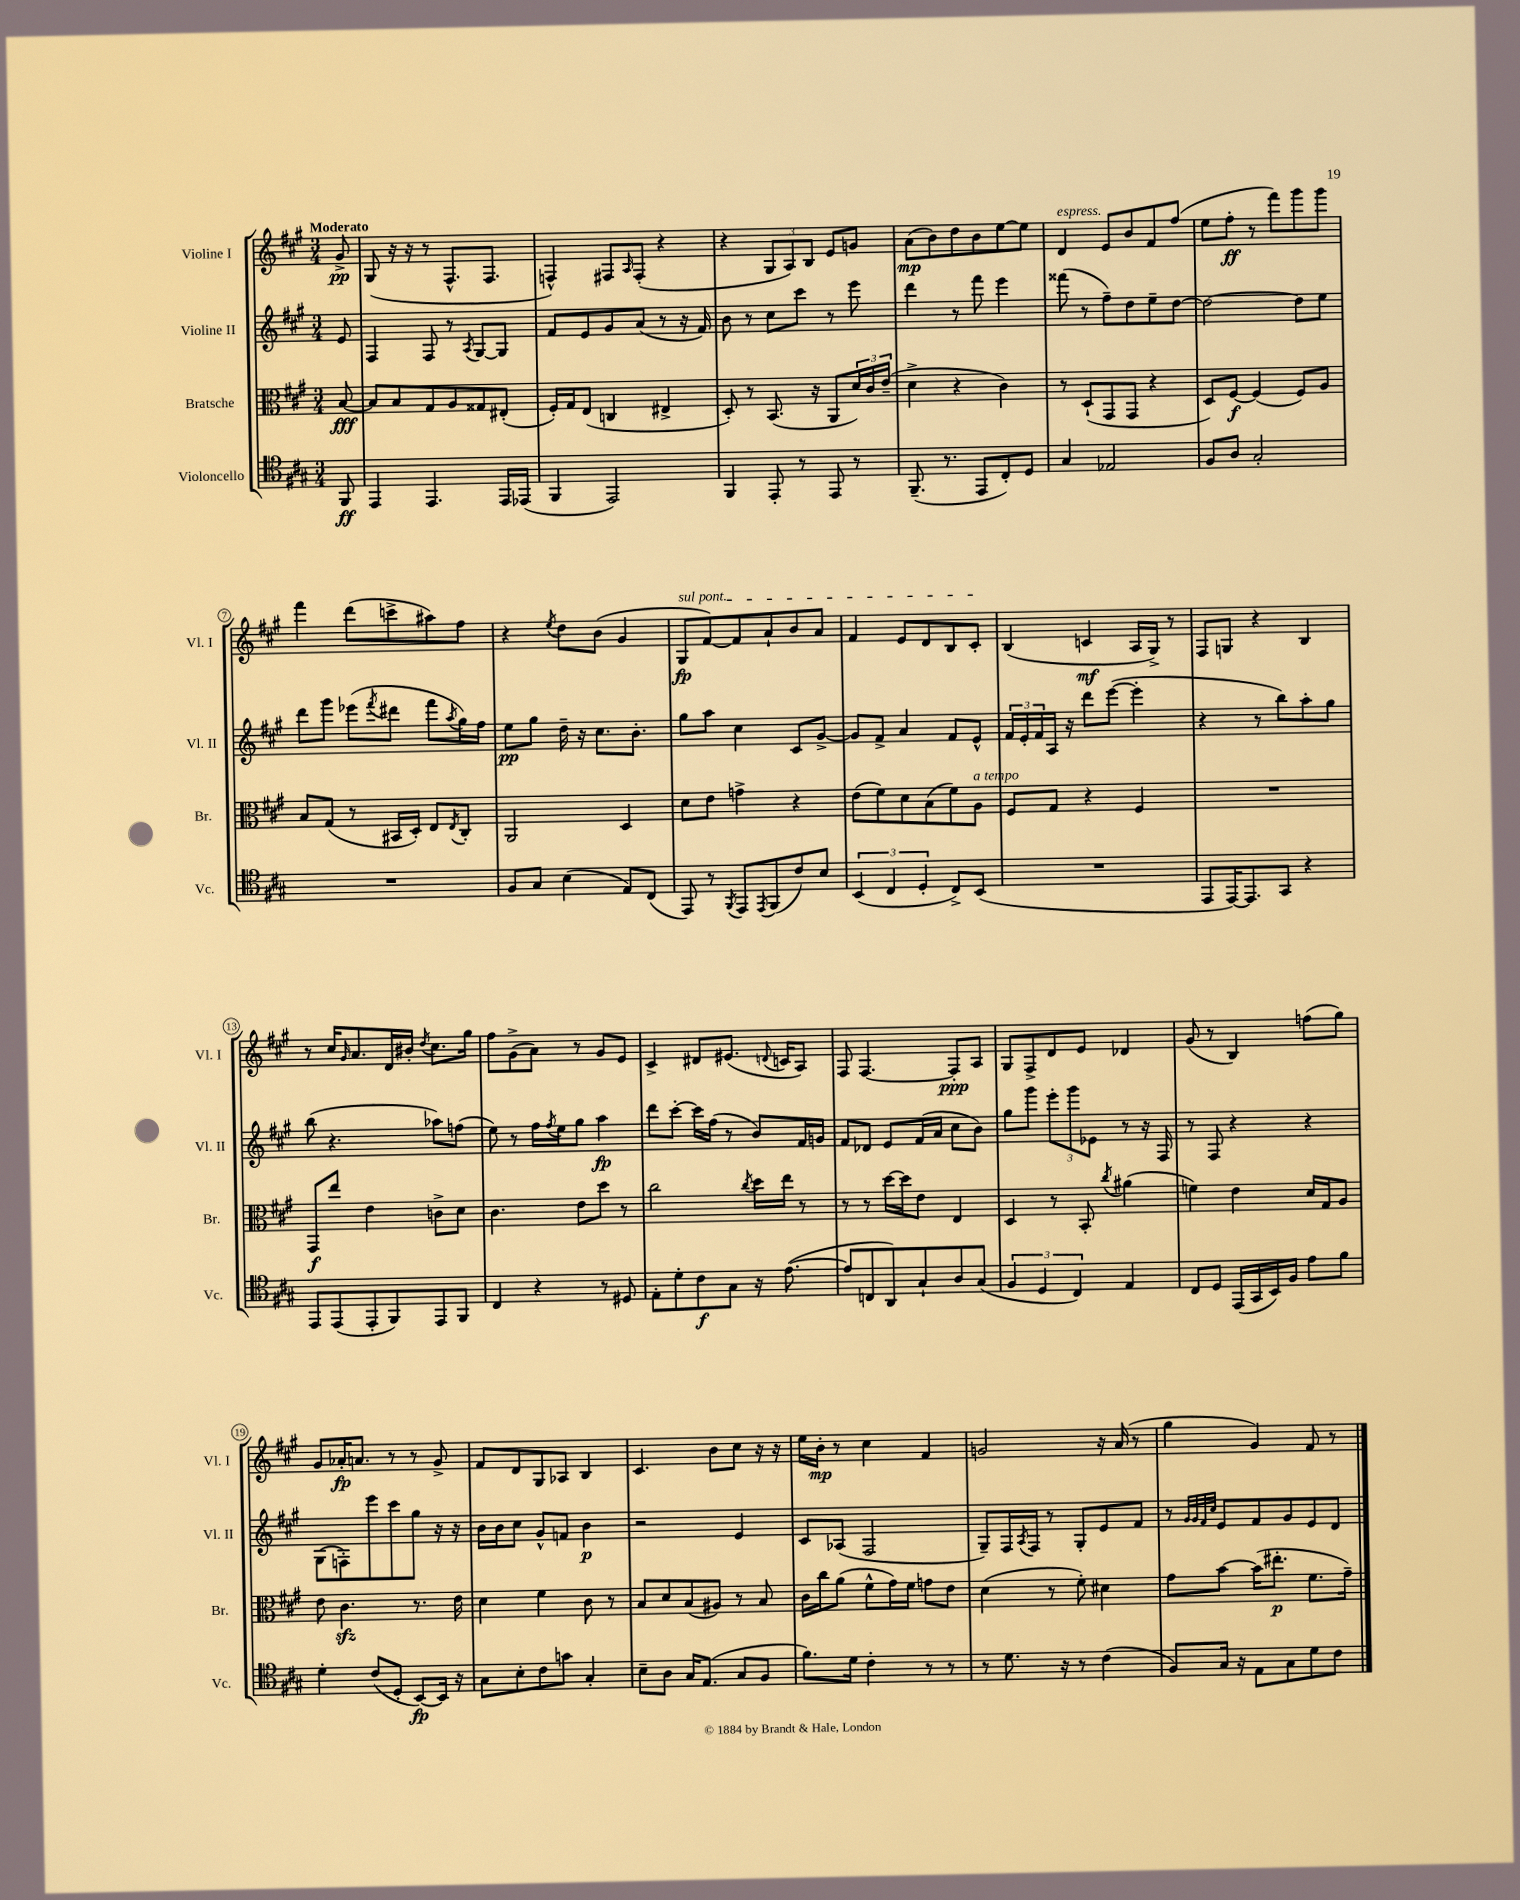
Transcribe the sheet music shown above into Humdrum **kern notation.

**kern	**kern	**kern	**kern
*staff4	*staff3	*staff2	*staff1
*clefC4	*clefC3	*clefG2	*clefG2
*k[f#c#g#]	*k[f#c#g#]	*k[f#c#g#]	*k[f#c#g#]
*M3/4	*M3/4	*M3/4	*M3/4
8FF#	[8B	8e	8g#^
=	=	=	=
4EE	8B]	4F#	(8G#
.	8B	.	16r
.	.	.	16r
4.EE	8G#	8F#	8r
.	8A	8r	8.F#^^
.	.	8qA	.
.	8G##	[8G#	.
.	.	.	8.F#
16EE	(8E#'	8G#]	.
(16EE-	.	.	.
=	=	=	=
4FF#	16F#')	8f#	4F^^)
.	16G#	.	.
.	(8E	8e	.
2EE)	4C	8g#	8F#
.	.	.	16qqA
.	.	(8a	(8F#'
.	4E#^	8r	4r
.	.	16r	.
.	.	16f#)	.
=	=	=	=
4FF#	8D')	8b	4r
.	8r	8r	.
8EE'	(8.BB	8cc#	12G#
.	.	.	12A)
8r	.	8ccc#	.
.	.	.	12B
.	16r	.	.
8EE	8AA	8r	8e
8r	24d)	8eee	8g
.	24c#	.	.
.	(24e~	.	.
=	=	=	=
(8.FF#~	4d^	4ddd	(8a
.	.	.	8b)
8.r	.	.	.
.	4r	8r	8dd
8EE	.	8fff#	8b
8C#')	4c#)	4eee	[8ee
8D	.	.	8ee]
=	=	=	=
4G#	8r	(8fff##	4d
.	(8D`	8r	.
2E-	8GG#	8ff#~)	8e
.	8GG#	8dd	8b
.	4r	8ee~	8f#
.	.	[8dd	(8ff#
=	=	=	=
8F#	8D)	2dd_	8ee
8A	[8F#	.	8ff#'
2G#'	(4F#]	.	8r
.	.	.	8fff#)
.	8F#)	8dd]	8ggg#
.	8A	8ee	8ggg#
=	=	=	=
2.r	8B	8ddd	4fff#
.	(8G#	8ggg#	.
.	8r	(8eee-	(8ddd
.	.	8qfff#	.
.	16BB#	8ddd#	8ccc^
.	16D')	.	.
.	8E	8fff#	8aa#)
.	8qE	8qaa	.
.	8C#'	16gg#)	8ff#
.	.	16ff#	.
=	=	=	=
8F#	2AA	8ee	4r
8G#	.	8gg#	.
.	.	.	8qee
(4B	.	16dd~	8dd
.	.	16r	.
.	.	8.cc#	(8b
8E)	4D	.	4g#
.	.	8.b'	.
(8C#	.	.	.
=	=	=	=
8EE)	8d	8gg#	8G#
8r	8e	8aa	[8f#)
8qFF#	.	.	.
8EE	4g^	4cc#	8f#]
8qEE	.	.	.
(8FF#	.	.	8a`
8c#)	4r	8c#	8b
8B	.	[8g#^	8a
=	=	=	=
(6BB	(8e	8g#]	4f#
.	8f#)	8f#^	.
6C#	.	.	.
.	8d	4a	8e
6D'	.	.	.
.	(8B	.	8d
8C#^)	8f#)	8f#	8B
(8BB	8A	8e^^	8c#'
=	=	=	=
2.r	8F#	24f#	(4B
.	.	24e'	.
.	.	24f#	.
.	8G#	16A	.
.	.	16r	.
.	4r	8ddd	4c
.	.	([8eee	.
.	4F#	4eee']	16A
.	.	.	16G#^)
.	.	.	8r
=	=	=	=
8EE	2.r	4r	8F#
[16EE)	.	.	8G
8.EE]	.	.	.
.	.	8r	4r
8GG#	.	8bb)	.
4r	.	8aa'	4B
.	.	8gg#	.
=	=	=	=
8EE	8GG#	(8bb	8r
(8EE	8ee	4.r	16cc#
.	.	.	16qqg#
.	.	.	8.a
8EE'	4e	.	.
8FF#)	.	.	16d
.	.	.	16b#'
.	.	.	8qdd
8EE	8c^	8aa-)	8.cc#
8FF#	8d	(8ff	.
.	.	.	16gg#
=	=	=	=
4C#	4.c#	8ee)	8ff#
.	.	8r	(8g#^
4r	.	16ff#	8a)
.	.	8qff#	.
.	.	16ee	.
.	8e	8gg#	8r
8r	8dd	4aa	8g#
8D#	8r	.	8e
=	=	=	=
8E'	2cc#	8ddd	4c#^
8d'	.	[8ccc#'	.
8c#	.	16ccc#]	8d#
.	.	(16ff#	.
8G#	.	8r	(8.e#
.	8qcc#	.	.
16r	16dd	8b)	.
.	.	.	8qqd
([8.e	16ee	.	16c
.	8r	16f#	8A)
.	.	16g	.
=	=	=	=
8e]	8r	8f#	8F#
8C	8r	8d-	[4.F#
8AA)	[16dd	8e	.
.	16dd]	.	.
8G#`	8e	(16f#	.
.	.	16a	.
8A	4E	8cc#	8F#']
(8G#	.	8b)	8A
=	=	=	=
6F#	4D	8gg#	8G#
.	.	8ggg#	8F#^
6D	.	.	.
.	8r	12eee'	8d
6C#)	.	12ggg#	.
.	8BB'	.	8e
.	.	12e-	.
.	8qcc#	.	.
4E	(4a#	8r	4d-
.	.	16r	.
.	.	16F#	.
=	=	=	=
8C#	4f)	8r	(8g#
8D	.	8F#	8r
(16EE	4e	4r	4B)
16GG#	.	.	.
16BB)	.	.	.
16F#	.	.	.
8e	16d	4r	(8ff
.	16G#	.	.
8f#	8A	.	8gg#)
=	=	=	=
4d'	8e	(8G#	8g#
.	4.c#	8F')	16a-'
.	.	.	8.a
(8c#	.	8eee	.
8D'	.	8ccc#	8r
[8BB)	8.r	8gg#	8r
16BB]	.	16r	8g#^
16r	16e	16r	.
=	=	=	=
8G#	4d	16b	8f#
.	.	16b	.
8B'	.	8cc#	8d
8c#	4f#	8g#^^	8G#
8g	.	8f	8A-
4G#'	8c#	4b	4B
.	8r	.	.
=	=	=	=
8B~	8B	2r	4.c#
8A	8d	.	.
16G#	(8B	.	.
(8.E	.	.	.
.	8A#)	.	8b
8G#	8r	4e	8cc#
8F#	8B	.	16r
.	.	.	16r
=	=	=	=
8.f#)	16c#	8c#	16ee
.	16cc#	.	16b'
.	(8a	(8A-	8r
16d	.	.	.
4c#'	8f#^^	2F#	4cc#
.	16g#)	.	.
.	16f#	.	.
8r	8g	.	4f#
8r	8e	.	.
=	=	=	=
8r	(4d	8G#~)	2g
8.d	.	16F#	.
.	.	8qA	.
.	.	16F#	.
.	8r	8r	.
16r	.	.	.
8r	8f#')	8G#'	.
(4c#	4d#	8e	16r
.	.	.	(16a
.	.	8f#	8r
=	=	=	=
8F#)	8g#	8r	4gg#
.	.	32qqg#	.
.	.	32qqg#	.
.	.	32qqf#	.
.	.	32qqcc#	.
16G#	[8b	8e	.
16r	.	.	.
8E	(16b]	8f#	4g#)
.	8.ee#'	.	.
8G#	.	8g#	.
8d	8.f#	8e	8f#
8c#	.	8d	8r
.	16g#~)	.	.
==	==	==	==
*-	*-	*-	*-
